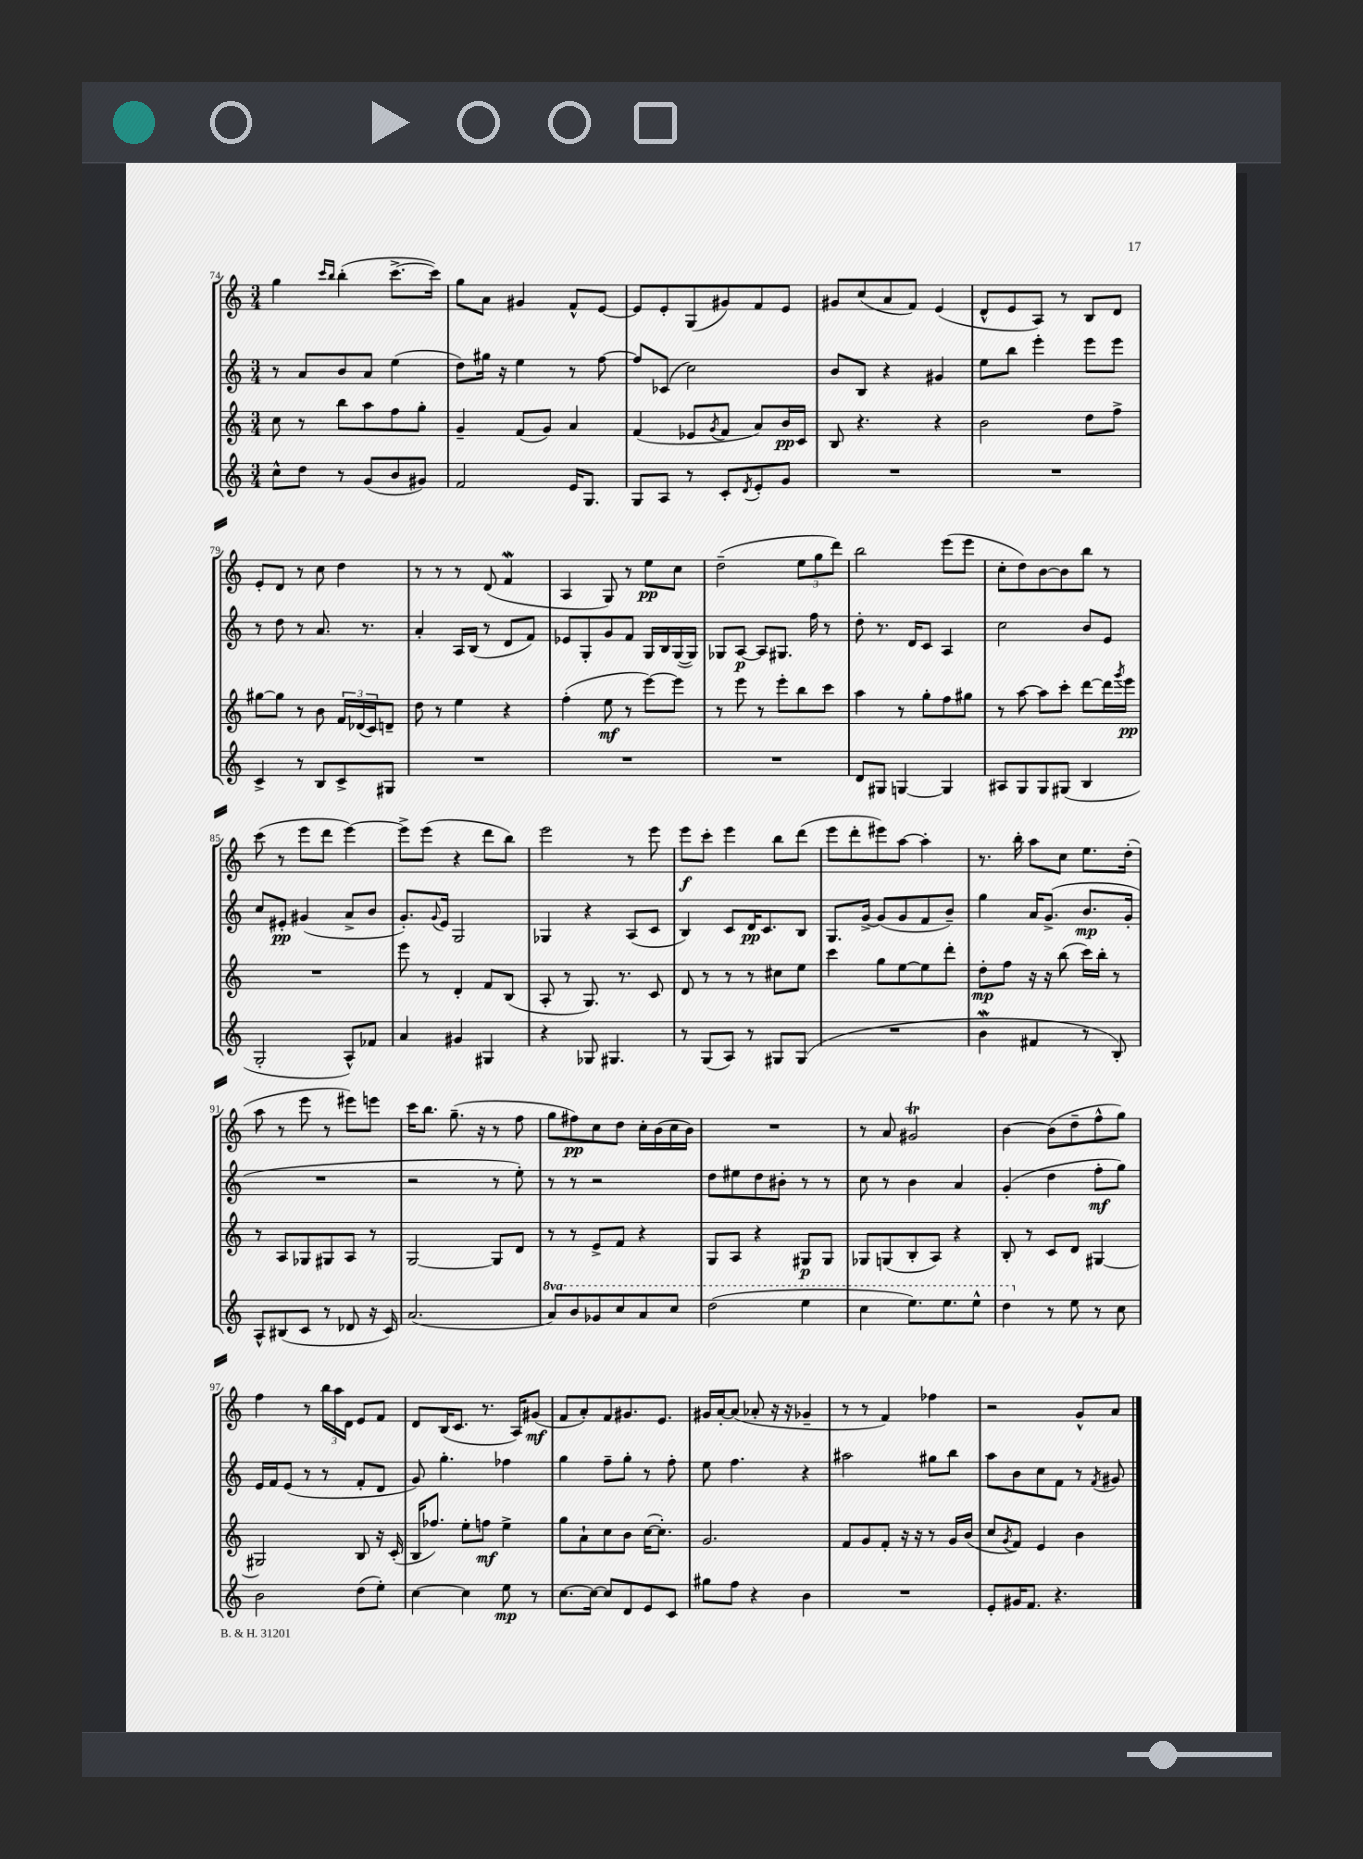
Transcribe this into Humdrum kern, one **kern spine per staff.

**kern	**kern	**kern	**kern
*staff4	*staff3	*staff2	*staff1
*clefG2	*clefG2	*clefG2	*clefG2
*k[]	*k[]	*k[]	*k[]
*M3/4	*M3/4	*M3/4	*M3/4
8cc^^	8cc	8r	4gg
8dd	8r	8a	.
.	.	.	16qqccc
.	.	.	16qqbb
8r	8bb	8b	(4bb'
(8g	8aa	8a	.
8b	8ff	(4ee	[8.ccc^
8g#)	8gg'	.	.
.	.	.	16ccc])
=	=	=	=
2f	4g~	8dd)	8gg
.	.	16gg#	8a
.	.	16r	.
.	(8f	4ee	4g#
.	8g)	.	.
16e	4a	8r	8f^^
8.G	.	.	.
.	.	[8ff	[8e
=	=	=	=
8G	(4f	8ff]	8e]
8A	.	(8c-	8e'
8r	8e-	2cc)	(8G
.	8qg	.	.
8c'	8f	.	8g#)
8qd	.	.	.
8e'	8a)	.	8f
8g	16b	.	8e
.	16c	.	.
=	=	=	=
2.r	8B	8b	8g#
.	4.r	8B	(8cc
.	.	4r	8a
.	.	.	8f)
.	4r	4g#	(4e
=	=	=	=
2.r	2b	8ee	8d^^
.	.	8bb	8e
.	.	4eee'	8A)
.	.	.	8r
.	8dd	8eee	8B
.	8ff^	8eee	8d
=	=	=	=
4c^	[8gg#	8r	8e'
.	8gg#]	8dd	8d
8r	8r	8r	8r
8B	8b	8.a	8cc
8c^	24f	.	4dd
.	(24d-	.	.
.	.	8.r	.
.	24c)	.	.
8G#	8d~	.	.
=	=	=	=
2.r	8dd	4a'	8r
.	8r	.	8r
.	4ee	16A	8r
.	.	(16B	.
.	.	8r	(8d
.	4r	8d	4f
.	.	8f)	.
=	=	=	=
2.r	(4ff'	8e-	4A
.	.	8G'	.
.	8ee	8g	8G)
.	8r	8f	8r
.	[8eee)	16G	8ee
.	.	16B	.
.	8eee]	([16G	8cc
.	.	16G])	.
=	=	=	=
2.r	8r	8G-	(2dd~
.	8eee	[8A	.
.	8r	8A]	.
.	8eee'	8.G#	.
.	8bb	.	12ee
.	.	16ff	.
.	.	.	12gg
.	8ccc	8r	.
.	.	.	12ddd)
=	=	=	=
8d	4aa	8dd'	2bb
8G#	.	8.r	.
[4G	8r	.	.
.	.	16d	.
.	8gg'	8c	.
4G]	8ff	4A	(8eee
.	8gg#	.	8eee
=	=	=	=
8A#	8r	2cc	8cc'
8G	[8aa	.	8dd)
8G	8aa]	.	[8b
(8G#	8ccc'	.	8b]
4B	[8ddd	8b	8bb
.	16ddd]	8e	8r
.	8qggg	.	.
.	16eee	.	.
=	=	=	=
2G'	2.r	8cc	(8ccc
.	.	8e#'	8r
.	.	(4g#	8eee
.	.	.	8ddd
8A^^)	.	8a^	[4eee)
8f-	.	8b	.
=	=	=	=
4a	8eee	8.g')	8eee^]
.	8r	.	(8eee
.	.	8qqg	.
.	.	16e	.
4g#	4d'	2G	4r
4G#	8f	.	8ddd
.	(8B	.	8bb)
=	=	=	=
4r	8A'	4G-	2eee
.	8r	.	.
8G-	8.G)	4r	.
4.G#	.	.	.
.	8.r	.	.
.	.	(8A	8r
.	8c	8c	8eee
=	=	=	=
8r	8d	4B)	8eee
(8G	8r	.	8ccc'
8A)	8r	8c	4eee
8r	8r	16d	.
.	.	8.c	.
8G#	8cc#	.	8bb
(8G#	8ee	8B	(8ddd
=	=	=	=
2.r	4ccc	8.G	8eee
.	.	.	8ddd'
.	.	[16g^	.
.	8gg	(8g]	8eee#)
.	[8ee	8g	[8aa
.	8ee]	8f	4aa']
.	8ddd'	8b~)	.
=	=	=	=
4b	8dd'	4gg	8.r
.	8ff	.	.
.	.	.	16bb'
4f#	16r	16a	8aa
.	16r	(8.g^	.
.	(8bb	.	8cc
8r	16ccc)	8.b	8.ee
.	16bb'	.	.
8B')	8r	.	.
.	.	16g'	(16dd'
=	=	=	=
8A^^	8r	2.r	8aa
(8B#	8A	.	8r
8c	8G-	.	8eee
8r	8G#	.	8r
8d-	8A	.	8eee#)
16r	8r	.	8eee
16c)	.	.	.
=	=	=	=
(2.a	[2G	2r	16ccc
.	.	.	8.bb
.	.	.	(8.gg~
.	.	.	16r
.	8G]	8r	8r
.	8d	8ee')	8ff
=	=	=	=
8aa)	8r	8r	8gg
8bb	8r	8r	8ff#)
8gg-	8e^	2r	8cc
8ccc	8f	.	8dd
8aa	4r	.	16cc'
.	.	.	(16b
8ccc	.	.	16cc
.	.	.	16b)
=	=	=	=
(2ddd	8G	8dd	2.r
.	8A	8ee#	.
.	4r	8dd	.
.	.	8b#'	.
4eee	8G#	8r	.
.	8G#	8r	.
=	=	=	=
4ccc	8G-	8cc	8r
.	(8G	8r	8a
8.eee)	8B'	4b	2g#
.	8A)	.	.
8.eee	.	.	.
.	4r	4a	.
8eee^^	.	.	.
=	=	=	=
4ddd	8B'	(4g'	[4b
.	8r	.	.
8r	8c	4dd	(8b]
8ee	8d	.	8dd~
8r	[4G#	8ff'	8ff^^
8cc	.	8gg)	8gg)
=	=	=	=
2b	2G#]	16e	4ff
.	.	16f	.
.	.	(8e	.
.	.	8r	8r
.	.	8r	24bb
.	.	.	24aa
.	.	.	24d
(8dd	8B	8f'	8e
8ee')	16r	8d	8f
.	(16c'	.	.
=	=	=	=
[4cc	16B	8g)	8d
.	8.ff-)	.	.
.	.	4.gg'	(16B
.	.	.	8.c
4cc]	8ee'	.	.
.	8ff	.	8.r
8ee	4ee^	4ff-	.
.	.	.	16A)
8r	.	.	(8g#
=	=	=	=
[8.cc	8gg	4gg	8f
.	8a`	.	8a')
16cc_	.	.	.
8cc]	8cc	8ff~	8f
8d	8b	8gg'	8.g#
8e	([16cc	8r	.
.	8.cc'])	.	8.e
8c	.	8ff'	.
=	=	=	=
8gg#	2.g	8ee	16g#
.	.	.	[16a'
8ff	.	4.ff	(8a]
4r	.	.	8a-'
.	.	.	16r
.	.	.	16r
4b	.	4r	4g-~
=	=	=	=
2.r	8f	2aa#	8r
.	8g	.	8r
.	8f'	.	4f)
.	16r	.	.
.	16r	.	.
.	8r	8gg#	4ff-
.	16g	8bb	.
.	(16b	.	.
=	=	=	=
8e'	8cc	8aa	2r
.	8qg	.	.
16g#	8f)	8b	.
8.f	.	.	.
.	4e	8cc	.
4.r	.	8f	.
.	4b	8r	8g^^
.	.	8qf	.
.	.	8g#	8a
==	==	==	==
*-	*-	*-	*-
